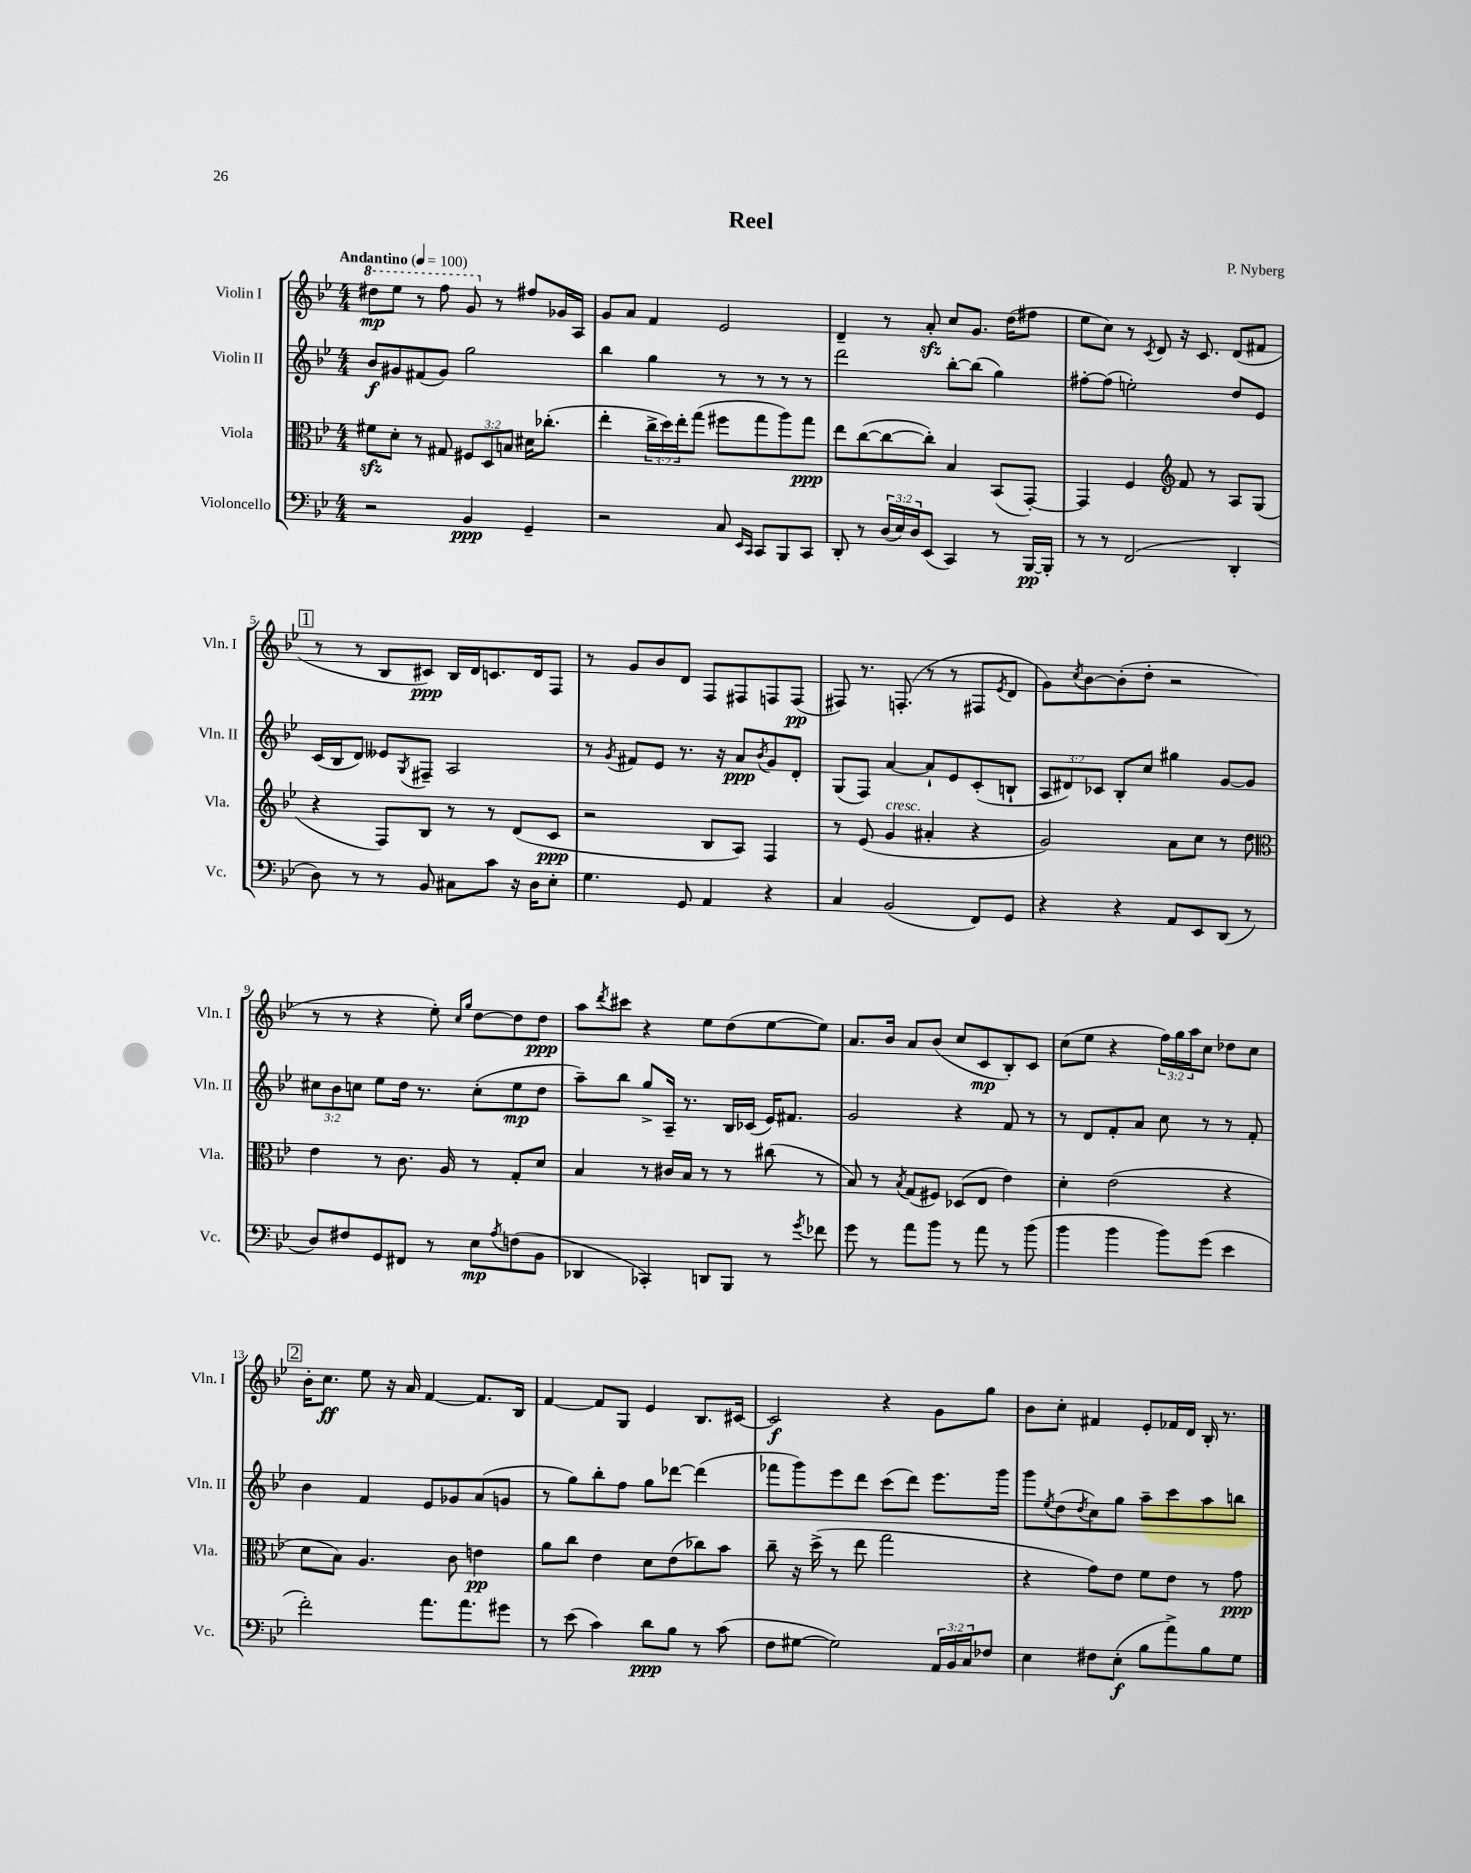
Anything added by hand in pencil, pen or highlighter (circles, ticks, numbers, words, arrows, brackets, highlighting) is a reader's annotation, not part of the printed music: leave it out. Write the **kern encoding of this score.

**kern	**kern	**kern	**kern
*staff4	*staff3	*staff2	*staff1
*clefF4	*clefC3	*clefG2	*clefG2
*k[b-e-]	*k[b-e-]	*k[b-e-]	*k[b-e-]
*M4/4	*M4/4	*M4/4	*M4/4
*MM100	*MM100	*MM100	*MM100
2r	8f#\L	8b-/L	8ddd#\L
.	8d'\J	8g#/	8eee-\J
.	8r	(8f#/	8r
.	8G#/	8g#/J)	8fff\
4BB-/	12F#/L	2gg\	8gg/
.	12D/	.	.
.	.	.	8r
.	12B/J	.	.
4GG~/	16d#\LK	.	8ff#/L
.	(8.cc-'\J	.	.
.	.	.	16g-/L
.	.	.	16A/JJ
=	=	=	=
2r	4ee-'\	4bb-\	8g/L
.	.	.	8a/J
.	24cc^\LL	4gg\	4f/
.	24dd\)	.	.
.	24ee-'\J	.	.
.	(8gg\J	.	.
8C/	8ff#\L	8r	2e-/
16qqEE-/LL	.	.	.
16qqCC/JJ	.	.	.
8CC/L	8gg\	8r	.
8BBB-/	8aa\)	8r	.
8CC/J	8gg\J	8r	.
=	=	=	=
8DD'/	8ee-\L	2ddd\	4d~/
8r	([8cc\	.	.
(24D/LL	8cc\_	.	8r
24E-/)	.	.	.
24D/J	.	.	.
(8EE-/J	8cc'\]J)	.	8a'/
4CC/)	4B-/	[8bb-'\L	8cc/L
.	.	(8bb-\]J	8.g/J
8r	(8BB-/L	4gg\)	.
.	.	.	(16dd\LK
[16BBB-/LL	[8GG'/J)	.	8ff#\J
16BBB-'/]JJ	.	.	.
=	=	=	=
8r	4GG/]	[8ff#'\L	8ee-\L
8r	.	(8ff#\]J	8cc\J)
(2FF/	4F/	2ee'\)	8r
.	.	.	8qc/
.	.	.	8d/
*	*clefG2	*	*
.	8f/	.	16r
.	.	.	8.c/
.	8r	.	.
4DD'/	8A/L	8dd/L	(8d/L
.	(8G/J	8e-/J	8f#/J
=	=	=	=
8D\)	4r	(16c/LL	8r
.	.	16B-/J	.
8r	.	8d/J)	8r
8r	8F/L)	8e--/L	8B-/L
.	.	8qG/	.
8BB-/	8B-/J	8F#~/J	8c#/J)
8C#\L	8r	2A/	16B-/LL
.	.	.	16d/J
8c\J	8r	.	8.c/
16r	(8d/L	.	.
16D\LK	.	.	16d/k
8E-'\J	8c/J	.	8F/J
=	=	=	=
4.G\	2r	8r	8r
.	.	8qg/	.
.	.	8f#/L	8g/L
.	.	8e-/J	8b-/
8GG/	.	8.r	8d/J
4AA/	8B-/L	.	8F/L
.	.	16r	.
.	8A/J)	8a/L	8F#/
.	.	8qb-/	.
4r	4F/	8g/	8F/
.	.	8d'/J	(8F/J
=	=	=	=
4C/	8r	(8G/L	8F#/)
.	(8e-/	8F/J)	8.r
(2BB-/	4g/	[4a/	.
.	.	.	(8.F'/
.	4a#'/	8a`/]L	8r
.	.	8e-/	8r
8FF/L)	4r	(8c'/	8F#/L
.	.	.	8qe-/
8GG/J	.	8B`/J	8d/J
=	=	=	=
4r	2g/)	12A/L	8g\L)
.	.	12d#/)	.
.	.	.	8qcc/
.	.	.	[8b-\
.	.	12c-/J	.
4r	.	8B-'/L	(8b-'\]
.	.	8cc/J	8dd'\J
8AA/L	8a\L	4gg#\	2r
8EE-/	8cc\J	.	.
(8DD/J	8r	[8g/L	.
8r	8dd\	8g/]J	.
=	=	=	=
*	*clefC3	*	*
8D/L)	4e-\	12cc#\L	8r
.	.	12b-\	.
8F#/	.	.	8r
.	.	12cc\J	.
8GG/	8r	8ee-\L	4r
8FF#/J	8.c\	16dd\Jk	.
.	.	8.r	.
8r	.	.	8ee-'\)
.	16A/	.	.
.	.	.	16qqcc/LL
.	.	.	16qqgg/JJ
8E-\L	8r	(8cc'\L	[8dd\L
8qA/	.	.	.
(8F\	8G'/L	8ee-\	8dd\]
8BB-\J	8d/J	8dd\J	8dd\J
=	=	=	=
4DD-/	4B-/	8aa~\L)	8aa\L
.	.	.	8qddd/
.	.	8bb-\J	8ccc#\J
4CC-'/)	8r	8gg^/L	4r
.	16c#/LL	16A~/Jk	.
.	16B-/JJ	8.r	.
8DD/L	8r	.	8ee-\L
8BBB-/J	8r	16B-/LL	(8dd\
.	.	(16c-/JJ	.
8r	(8cc#\	16e-/LK)	[8ee-\
.	.	8.f#/J	.
8qg/	.	.	.
8f-\	8r	.	8ee-\]J)
=	=	=	=
8g\	8B-/)	2g/	8.a/L
8r	8r	.	.
.	.	.	16b-/Jk
.	8qB-/	.	.
8a\L	(8G/L	.	8a/L
8b-\J	8F#/J)	.	(8b-/J
8r	(8D-/L	4r	8cc/L
8a\	8E-/J	.	8c/
8r	4e-\)	8f/	8B-'/)
(8b-\	.	8r	8c/J
=	=	=	=
4b-\	4d'\	8r	(8cc\L
.	.	8d/L	8ee-\J
4b-\	(2e-\	8f'/	4r
.	.	8a/J	.
8b-\L)	.	8cc\	24ff\LL)
.	.	.	24gg\
.	.	.	24aa\J
(8g\J	.	8r	8cc\J
4e-\	4r	8r	8dd-\L
.	.	8f'/	8cc\J
=	=	=	=
2f'\)	8d\L	4b-\	16b-'\LK
.	.	.	8.cc\J
.	8B-\J)	.	.
.	4.A/	4f/	8ee-\
.	.	.	16r
.	.	.	16a/
8.a\L	.	8e-/L	[4f/
.	8c\	8g-/	.
8.a\	.	.	.
.	4e\	(8a/	8.f/]L
8g#\J	.	8g/J	.
.	.	.	16B-/Jk
=	=	=	=
8r	8a\L	8r	[4f/
(8e-\	8cc\J	8gg\L)	.
4c\)	4e-\	8bb-'\	8f/]L
.	.	8ff\J	8G/J
8d\L	8d\L	8gg\L	4e-/
8B-\J	(8e-\	[8ddd-\J	.
8r	8cc-\)	(4ddd-\]	8.B-/L
(8c\	8b-\J	.	.
.	.	.	[16c#/Jk
=	=	=	=
8F\L	8cc~\	8fff-\L	2c#/]
[8G#\J	16r	8ggg\)	.
.	(16dd^\	.	.
2G#\])	8r	8eee-\	.
.	8ee-\	8ddd\J	.
.	2gg\	(8ccc\L	4r
.	.	8ddd\J)	.
24AA/LL	.	8.eee-\L	8g\L
24BB-/	.	.	.
24C/J	.	.	.
8F-/J	.	.	8gg\J
.	.	16ggg\Jk	.
=	=	=	=
4E-\	4r	8ggg\L	8b-\L
.	.	8qee-/	.
.	.	(8dd\	8cc'\J
.	.	8qdd/	.
8F#\L	8g\L)	8cc\)	4f#/
(8E-'\J	8e-\J	8gg\J	.
8B-\L	8f\L	8aa~\L	8e-'/L
8a^\)	8e-\J	8ccc\	16f-/L
.	.	.	16d/JJ
8B-\	8r	8aa\	16B-'/
.	.	.	8.r
8G\J	8g\	8bb\J	.
==	==	==	==
*-	*-	*-	*-
